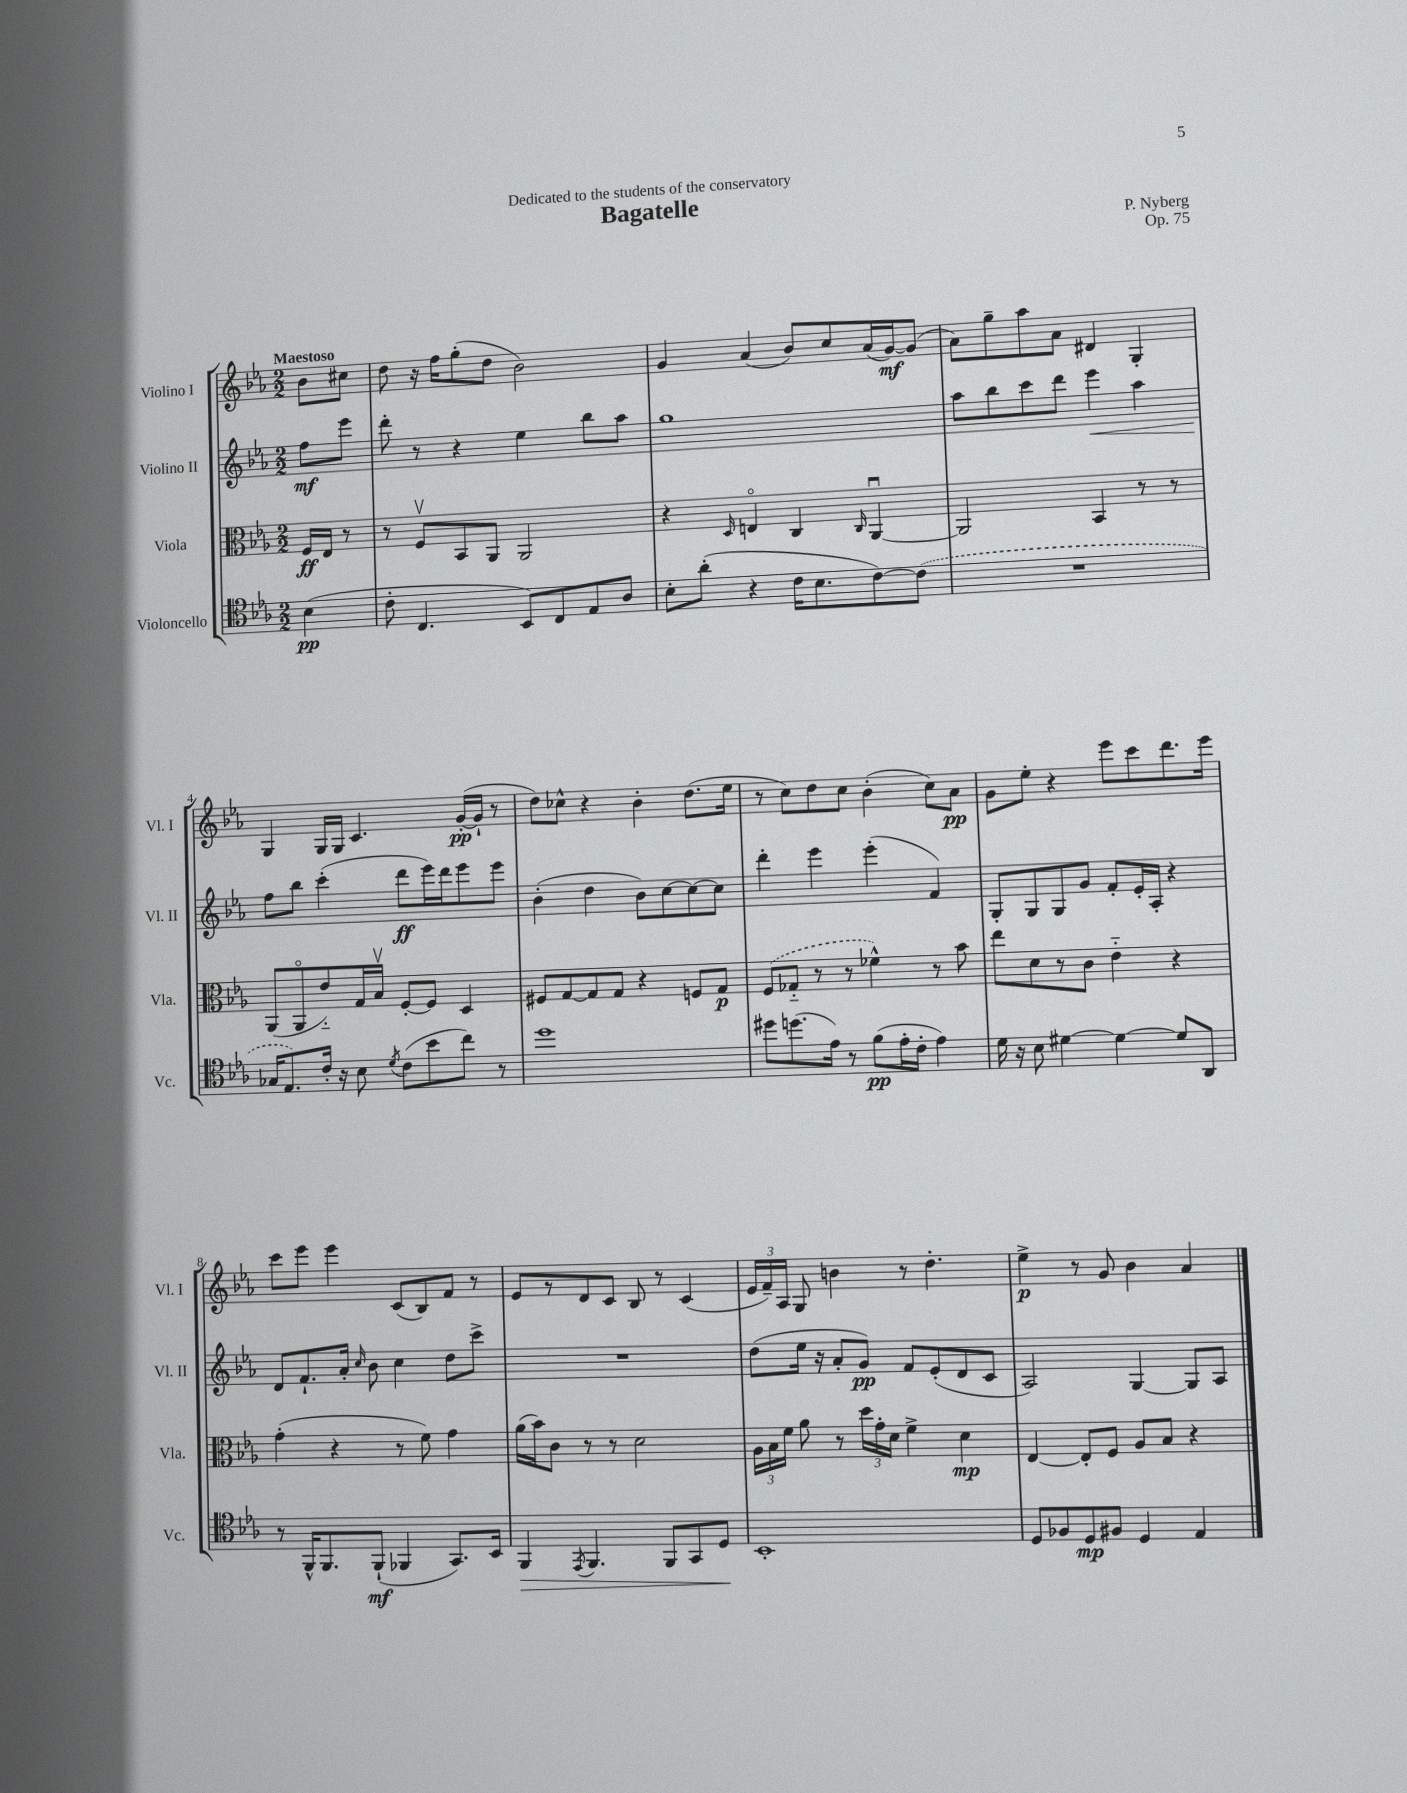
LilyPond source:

\header { title = "Bagatelle" composer = "P. Nyberg" dedication = "Dedicated to the students of the conservatory" opus = "Op. 75" }
<<
\new StaffGroup <<
\new Staff = "s0" \with { instrumentName = "Violino I" shortInstrumentName = "Vl. I" } {
    \clef treble \key ees \major \numericTimeSignature \time 2/2 \partial 4 \tempo "Maestoso"
    \autoBeamOff bes'8[ cis''8] |
    d''8 r16 f''16[ g''8-.( d''8] bes'2) |
    g'4 aes'4( bes'8[) c''8 aes'16( g'16~\mf) g'8]( |
    aes'8[) g''8-- aes''8 aes'8] dis'4 g4-. |
    g4 g16[ g16] c'4. g'16[~-.\pp( g'16]-! r8 |
    d''8[) ces''8]-^ r4 bes'4-. d''8.[( ees''16] |
    r8 c''8[) d''8 c''8] bes'4-.( c''8[) aes'8]\pp |
    g'8[ ees''8]-. r4 ees'''8[ c'''8 d'''8. ees'''16] |
    c'''8[ ees'''8] ees'''4 c'8[( bes8) f'8] r8 |
    ees'8[ r8 d'8 c'8] bes8 r8 c'4( |
    \tuplet 3/2 { ees'16[ f'16--) aes16] } g8 b'4 r8 d''4.-. |
    ees''4->\p r8 g'8 bes'4 aes'4 \bar "|." |
}
\new Staff = "s1" \with { instrumentName = "Violino II" shortInstrumentName = "Vl. II" } {
    \clef treble \key ees \major \numericTimeSignature \time 2/2 \partial 4
    \autoBeamOff f''8[\mf ees'''8] |
    d'''8-. r8 r4 ees''4 bes''8[ aes''8] |
    g''1 |
    aes''8[ bes''8 c'''8 d'''8] ees'''4\< aes''4 |
    f''8[\! bes''8] c'''4-.( d'''8[\ff ees'''16) d'''16 ees'''8 ees'''8] |
    bes'4-.( d''4 bes'8[) c''8~ c''8~ c''8] |
    d'''4-. ees'''4 ees'''4-.( f'4) |
    g8[-. g8 g8 g'8] f'8[-. ees'16-. aes16]-. r4 |
    d'8[ f'8.-! aes'16]-. \grace { c''16 } bes'8 c''4 d''8[ c'''8]-> |
    R1 |
    d''8[( ees''16] r16 aes'8[-. g'8]\pp) f'8[ ees'8-.( d'8 c'8] |
    aes2) g4~ g8[ aes8] \bar "|." |
}
\new Staff = "s2" \with { instrumentName = "Viola" shortInstrumentName = "Vla." } {
    \clef alto \key ees \major \numericTimeSignature \time 2/2 \partial 4
    \autoBeamOff f16[\ff ees16] r8 |
    r8 f8[\upbow bes,8 aes,8] aes,2 |
    r4 \grace { d16 } e4\flageolet c4 \grace { c16 } aes,4~\downbow |
    aes,2 bes,4 r8 r8 |
    aes,8[( aes,8\flageolet ees'8-_) g16 bes16]\upbow f8[~-. f8] d4 |
    fis8[ g8~ g8 g8] r4 f8[ g8]\p |
    \once \slurDashed f8[( ges8]-_ r8 r8 fes'4-^) r8 bes'8 |
    ees''8[ d'8 r8 c'8] ees'4-_ r4 |
    g'4-.( r4 r8 f'8) g'4 |
    aes'16[( bes'16) c'8] r8 r8 d'2 |
    \tuplet 3/2 { aes16[ bes16 f'16] } aes'8 r8 \tuplet 3/2 { d''16[ g'16-. d'16] } f'4-> d'4\mp |
    ees4~ ees8[-. f8] aes8[ bes8] r4 \bar "|." |
}
\new Staff = "s3" \with { instrumentName = "Violoncello" shortInstrumentName = "Vc." } {
    \clef tenor \key ees \major \numericTimeSignature \time 2/2 \partial 4
    \autoBeamOff bes4\pp( |
    c'8-. c4. bes,8[) c8 ees8 aes8] |
    bes8[-. aes'8]-.( r4 c'16[ bes8. c'8~) \once \slurDashed c'8]( |
    R1 |
    ges16[ ees8.) c'16]-. r16 bes8 \acciaccatura { d'8 } c'8[( bes'8 c''8]) r8 |
    d''1 |
    dis''8[ d''8.( ees'16]) r8 f'8[\pp( ees'16-. c'16]-. ees'4) |
    d'16 r16 bes8 dis'4~ dis'4~ dis'8[ aes,8] |
    r8 f,16[-^ f,8. f,8]-!\mf( fes,4 g,8.[) bes,16] |
    f,4\> \acciaccatura { ees,8 } f,4. f,8[ g,8 d8]\! |
    bes,1-. |
    d8[ fes8 d8\mp fis8] d4 ees4 \bar "|." |
}
>>
>>
